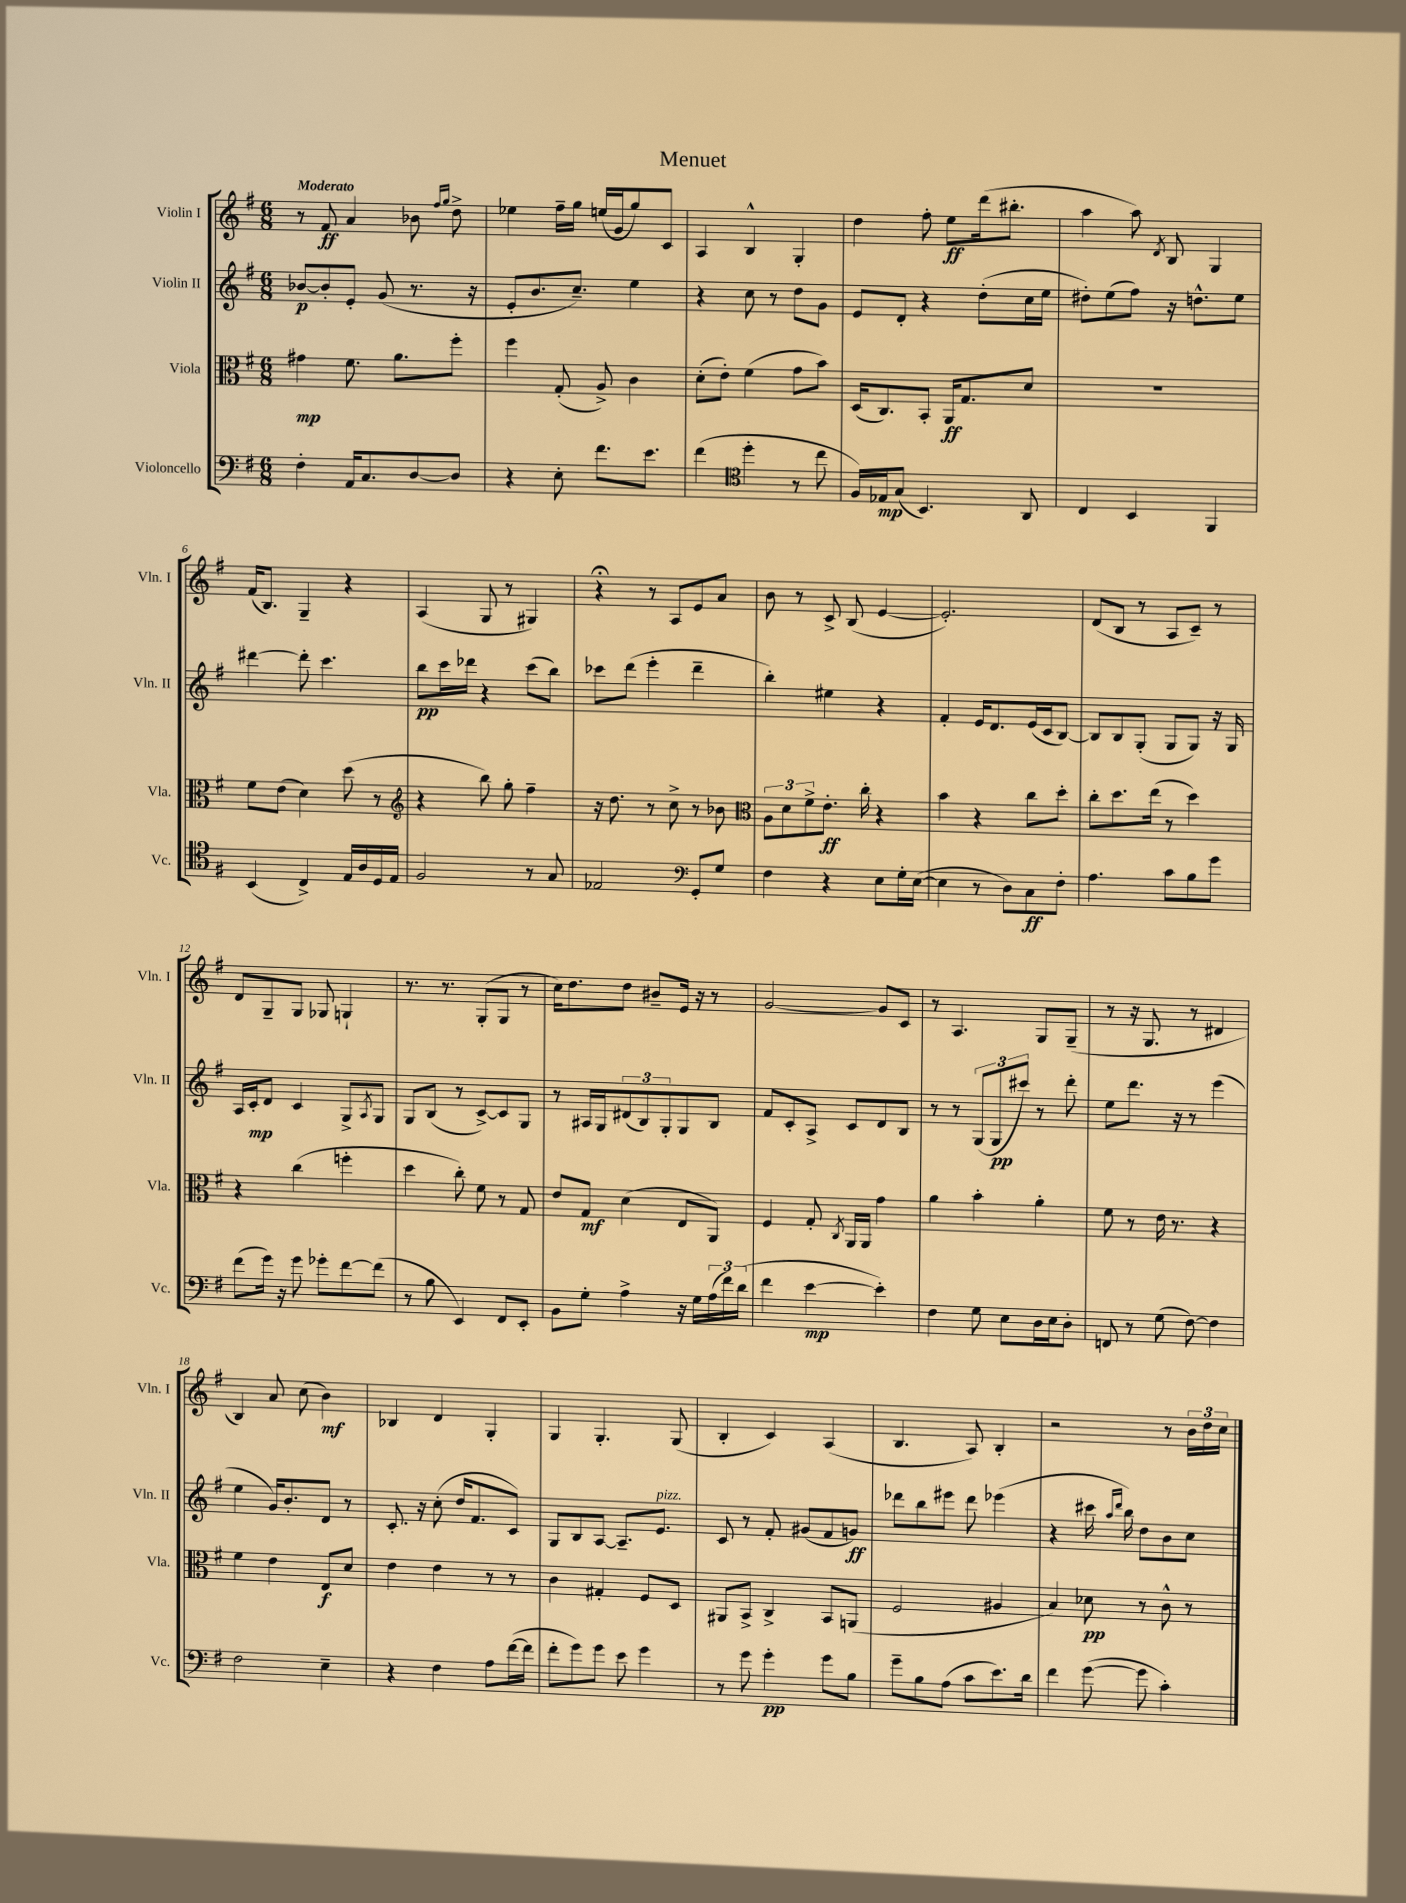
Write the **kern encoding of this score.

**kern	**dynam	**kern	**dynam	**kern	**dynam	**kern	**dynam
*part4	*part4	*part3	*part3	*part2	*part2	*part1	*part1
*staff4	*staff4	*staff3	*staff3	*staff2	*staff2	*staff1	*staff1
*I"Violoncello	*	*I"Viola	*	*I"Violin II	*	*I"Violin I	*
*I'Vc.	*	*I'Vla.	*	*I'Vln. II	*	*I'Vln. I	*
*clefF4	*	*clefC3	*	*clefG2	*	*clefG2	*
*k[f#]	*	*k[f#]	*	*k[f#]	*	*k[f#]	*
*M6/8	*	*M6/8	*	*M6/8	*	*M6/8	*
=1	=1	=1	=1	=1	=1	=1	=1
!	!	!	!	!	!	!LO:TX:a:B:t=Moderato	!
4F#'\	.	4g#X\	mp	[8b-X/L	p	8r	.
.	.	.	.	8b-'/]	.	8f#/	ff
16AA/KL	.	8.f#\	.	8e'/J	.	4a/	.
8.C/	.	.	.	.	.	.	.
.	.	.	.	(8g/	.	.	.
.	.	8.a\L	.	.	.	.	.
[8D/	.	.	.	8.r	.	8b-X\	.
.	.	.	.	.	.	16qqff#/LL	.
.	.	.	.	.	.	16qqgg/JJ	.
8D/J]	.	8ff#'\J	.	.	.	8dd^\	.
.	.	.	.	16r	.	.	.
=2	=2	=2	=2	=2	=2	=2	=2
4r	.	4ff#\	.	8e'/L	.	4ee-X\	.
.	.	.	.	8.b/	.	.	.
8E'\	.	(8G'/	.	.	.	16ff#~\LL	.
.	.	.	.	8.cc~/J)	.	16gg\JJ	.
8.f#\L	.	8A^/)	.	.	.	(16een/LL	.
.	.	.	.	.	.	16g/J	.
.	.	4c\	.	4ee\	.	8gg/)	.
8.e\J	.	.	.	.	.	.	.
.	.	.	.	.	.	8c/J	.
=3	=3	=3	=3	=3	=3	=3	=3
(4f#\	.	(8d'\L	.	4r	.	4A/	.
.	.	8e'\J)	.	.	.	.	.
*clefC4	*	*	*	*	*	*	*
4dd'\	.	(4f#\	.	8cc\	.	4B^^/	.
.	.	.	.	8r	.	.	.
8r	.	8g\L	.	8dd\L	.	4G'/	.
8cc\	.	8b\J)	.	8g\J	.	.	.
=4	=4	=4	=4	=4	=4	=4	=4
16F#/LL)	.	(16D/KL	.	8e/L	.	4dd\	.
16E-X/J	mp	8.C/)	.	.	.	.	.
(8G/J	.	.	.	8d'/J	.	.	.
4.BB/)	.	8BB'/J	.	4r	.	8ff#'\	.
.	.	16AA/KL	ff	.	.	8ee\L	ff
.	.	8.G/	.	.	.	.	.
.	.	.	.	(8dd'\L	.	(16ddd\k	.
.	.	.	.	.	.	8.bb#X'\J	.
8AA/	.	8d/J	.	16cc\L	.	.	.
.	.	.	.	16ee\JJ	.	.	.
=5	=5	=5	=5	=5	=5	=5	=5
4C/	.	2.r	.	8dd#X'\L)	.	4aa\	.
.	.	.	.	(8ee\	.	.	.
4BB/	.	.	.	8ff#\J)	.	8aa\)	.
.	.	.	.	.	.	8qd/	.
.	.	.	.	16r	.	8B/	.
.	.	.	.	8.ddn^^\L	.	.	.
4FF#/	.	.	.	.	.	4G/	.
.	.	.	.	8ee\J	.	.	.
!!LO:LB:g=z
=6	=6	=6	=6	=6	=6	=6	=6
(4BB/	.	8f#\L	.	[4ddd#X\	.	(16f#/KL	.
.	.	.	.	.	.	8.B/J)	.
.	.	(8e\J	.	.	.	.	.
4C^/)	.	4d\)	.	8ddd#'\]	.	4G~/	.
.	.	.	.	4.ccc\	.	.	.
16E/LL	.	(8dd\	.	.	.	4r	.
16A/	.	.	.	.	.	.	.
16D/	.	8r	.	.	.	.	.
16E/JJ	.	.	.	.	.	.	.
=7	=7	=7	=7	=7	=7	=7	=7
*	*	*clefG2	*	*	*	*	*
2F#/	.	4r	.	8bb\L	pp	(4A/	.
.	.	.	.	16ccc\L	.	.	.
.	.	.	.	16ddd-X\JJ	.	.	.
.	.	8bb\)	.	4r	.	8G/	.
.	.	8gg'\	.	.	.	8r	.
8r	.	4ff#~\	.	(8ccc\L	.	4G#X/)	.
8G/	.	.	.	8bb\J)	.	.	.
=8	=8	=8	=8	=8	=8	=8	=8
2E-X/	.	16r	.	8ccc-X\L	.	4r;<	.
.	.	8.dd\	.	.	.	.	.
.	.	.	.	(8ddd\J	.	.	.
.	.	8r	.	4eee'\	.	8r	.
.	.	8cc^\	.	.	.	8A/L	.
*clefF4	*	*	*	*	*	*	*
8GG'/L	.	8r	.	4ddd~\	.	8e/	.
8G/J	.	8b-X\	.	.	.	8a/J	.
=9	=9	=9	=9	=9	=9	=9	=9
*	*	*clefC3	*	*	*	*	*
4F#\	.	12A\L	.	4bb'\)	.	8b\	.
.	.	12d\	.	.	.	.	.
.	.	.	.	.	.	8r	.
.	.	12f#^\	.	.	.	.	.
4r	.	8.e'\J	ff	4ee#X\	.	8c^/	.
.	.	.	.	.	.	(8B/	.
.	.	16cc'\	.	.	.	.	.
8E\L	.	4r	.	4r	.	[4e/	.
16G'\L	.	.	.	.	.	.	.
([16E\JJ	.	.	.	.	.	.	.
=10	=10	=10	=10	=10	=10	=10	=10
4E\]	.	4b\	.	4f#'/	.	2.e'/])	.
8r	.	4r	.	16e/KL	.	.	.
.	.	.	.	8.d/	.	.	.
8D\L)	.	.	.	.	.	.	.
8C\	ff	8cc\L	.	(16e/L	.	.	.
.	.	.	.	16c/J	.	.	.
8F#'\J	.	8dd'\J	.	[8B/J)	.	.	.
=11	=11	=11	=11	=11	=11	=11	=11
4.A\	.	8cc'\L	.	8B/L]	.	(8d/L	.
.	.	8.dd\	.	8B/	.	8B/J	.
.	.	.	.	(8G'/J	.	8r	.
.	.	(16ee\Jk	.	.	.	.	.
8c\L	.	8r	.	8G/L	.	8A/L	.
8B\	.	4dd\)	.	8G/J)	.	8c~/J)	.
8g\J	.	.	.	16r	.	8r	.
.	.	.	.	16G/	.	.	.
!!LO:LB:g=z
=12	=12	=12	=12	=12	=12	=12	=12
(8f#\L	.	4r	.	16A/LL	.	8d/L	.
.	.	.	.	16c'/J	mp	.	.
16g\Jk)	.	.	.	8d/J	.	8G~/	.
16r	.	.	.	.	.	.	.
8g\	.	(4cc\	.	4c/	.	8G/J	.
8g-X'\L	.	.	.	.	.	8G-X/	.
[8f#\	.	4ffn'\	.	8G^/L	.	4Gn`/	.
.	.	.	.	8qA/	.	.	.
(8f#\J]	.	.	.	8G/J	.	.	.
=13	=13	=13	=13	=13	=13	=13	=13
8r	.	4dd\	.	8G/L	.	8.r	.
8B\	.	.	.	(8B/J	.	.	.
.	.	.	.	.	.	8.r	.
4EE/)	.	8cc'\)	.	8r	.	.	.
.	.	8f#\	.	[8c^/L)	.	(8G'/L	.
8FF#/L	.	8r	.	8c/]	.	8G/J	.
8EE'/J	.	8G/	.	8G/J	.	8r	.
=14	=14	=14	=14	=14	=14	=14	=14
8BB\L	.	8e/L	.	8r	.	16cc\KL)	.
.	.	.	.	.	.	8.dd\	.
8G'\J	.	8G/J	mf	16A#X/LL	.	.	.
.	.	.	.	16G/J	.	.	.
4A^\	.	(4d\	.	(12d#X/	.	8dd\J	.
.	.	.	.	12B/)	.	.	.
.	.	.	.	.	.	8b#X~/L	.
.	.	.	.	12G'/	.	.	.
16r	.	8E/L	.	8G/	.	16e/Jk	.
16G\LL	.	.	.	.	.	16r	.
(24A\	.	8AA/J)	.	8B/J	.	8r	.
24f#\)	.	.	.	.	.	.	.
(24d\JJ	.	.	.	.	.	.	.
=15	=15	=15	=15	=15	=15	=15	=15
4f#\	.	4F#/	.	8f#/L	.	[2g/	.
.	.	.	.	8c'/	.	.	.
[4e\	mp	8G'/	.	8A^/J	.	.	.
.	.	8qC/	.	.	.	.	.
.	.	16AA/LL	.	8c/L	.	.	.
.	.	16AA/JJ	.	.	.	.	.
4e'\])	.	4g\	.	8d/	.	8g/L]	.
.	.	.	.	8B/J	.	8c/J	.
=16	=16	=16	=16	=16	=16	=16	=16
4F#\	.	4a\	.	8r	.	8r	.
.	.	.	.	8r	.	4.A/	.
8G\	.	4b'\	.	(12G/L	.	.	.
.	.	.	.	12G/	pp	.	.
8E\L	.	.	.	.	.	.	.
.	.	.	.	12ccc#X/J)	.	.	.
16D\L	.	4a'\	.	8r	.	8G/L	.
16E\J	.	.	.	.	.	.	.
8D'\J	.	.	.	8ddd'\	.	(8G~/J	.
=17	=17	=17	=17	=17	=17	=17	=17
8FFn/	.	8f#\	.	8ee\L	.	8r	.
8r	.	8r	.	8.ddd\J	.	16r	.
.	.	.	.	.	.	8.G/	.
(8G\	.	16e\	.	.	.	.	.
.	.	8.r	.	16r	.	.	.
[8F#\)	.	.	.	8r	.	8r	.
4F#\]	.	4r	.	(4eee\	.	4d#X/	.
!!LO:LB:g=z
=18	=18	=18	=18	=18	=18	=18	=18
2F#\	.	4f#\	.	4ee\	.	4B/)	.
.	.	4e\	.	16g/KL)	.	8a/	.
.	.	.	.	8.b'/	.	.	.
.	.	.	.	.	.	(8cc\	.
4E~\	.	8E/L	f	8d/J	.	4b\)	mf
.	.	8d/J	.	8r	.	.	.
=19	=19	=19	=19	=19	=19	=19	=19
4r	.	4e\	.	8.c'/	.	4B-X/	.
.	.	.	.	16r	.	.	.
4F#\	.	4e\	.	(8cc'\	.	4d/	.
.	.	.	.	16dd/KL	.	.	.
.	.	.	.	8.f#/	.	.	.
8A\L	.	8r	.	.	.	4G'/	.
([16f#\L	.	8r	.	8c/J)	.	.	.
16f#\JJ]	.	.	.	.	.	.	.
=20	=20	=20	=20	=20	=20	=20	=20
8f#'\L	.	4c\	.	8G/L	.	4G/	.
8g\)	.	.	.	8B/	.	.	.
8g\J	.	4G#X'/	.	[8A/J	.	4.G'/	.
8e\	.	.	.	8.A~/L]	.	.	.
4g\	.	8F#/L	.	.	.	.	.
!	!	!	!	!LO:TX:a:i:t=pizz.	!	!	!
.	.	.	.	8.e/J	.	.	.
.	.	8D/J	.	.	.	(8G/	.
=21	=21	=21	=21	=21	=21	=21	=21
8r	.	8AA#X/L	.	8c/	.	4B'/	.
8g\	.	8BB^/J	.	8r	.	.	.
4g'\	pp	4C^/	.	8f#'/	.	4c/)	.
.	.	.	.	(8g#X/L	.	.	.
8g\L	.	8BB/L	.	8f#/	.	(4A/	.
8B\J	.	(8AAn/J	.	8gn/J)	ff	.	.
=22	=22	=22	=22	=22	=22	=22	=22
8g~\L	.	2F#/	.	8ddd-X\L	.	4.B/	.
8B\	.	.	.	8bb\	.	.	.
(8A\J	.	.	.	8eee#X\J	.	.	.
8c\L	.	.	.	8ddd-\	.	8A/)	.
8.e\)	.	4A#X/	.	(4eee-X\	.	4B'/	.
16d\Jk	.	.	.	.	.	.	.
=23	=23	=23	=23	=23	=23	=23	=23
4f#\	.	4B/)	.	4r	.	2r	.
([8g\	.	8d-X\	pp	16ccc#X\	.	.	.
.	.	.	.	16qqaa/LL	.	.	.
.	.	.	.	16qqddd/JJ	.	.	.
.	.	.	.	16bb\)	.	.	.
8g\]	.	8r	.	8dd\L	.	.	.
4c'\)	.	8c^^\	.	8b\	.	8r	.
.	.	8r	.	8cc\J	.	24b\LL	.
.	.	.	.	.	.	24dd\	.
.	.	.	.	.	.	24cc\JJ	.
==	==	==	==	==	==	==	==
*-	*-	*-	*-	*-	*-	*-	*-
